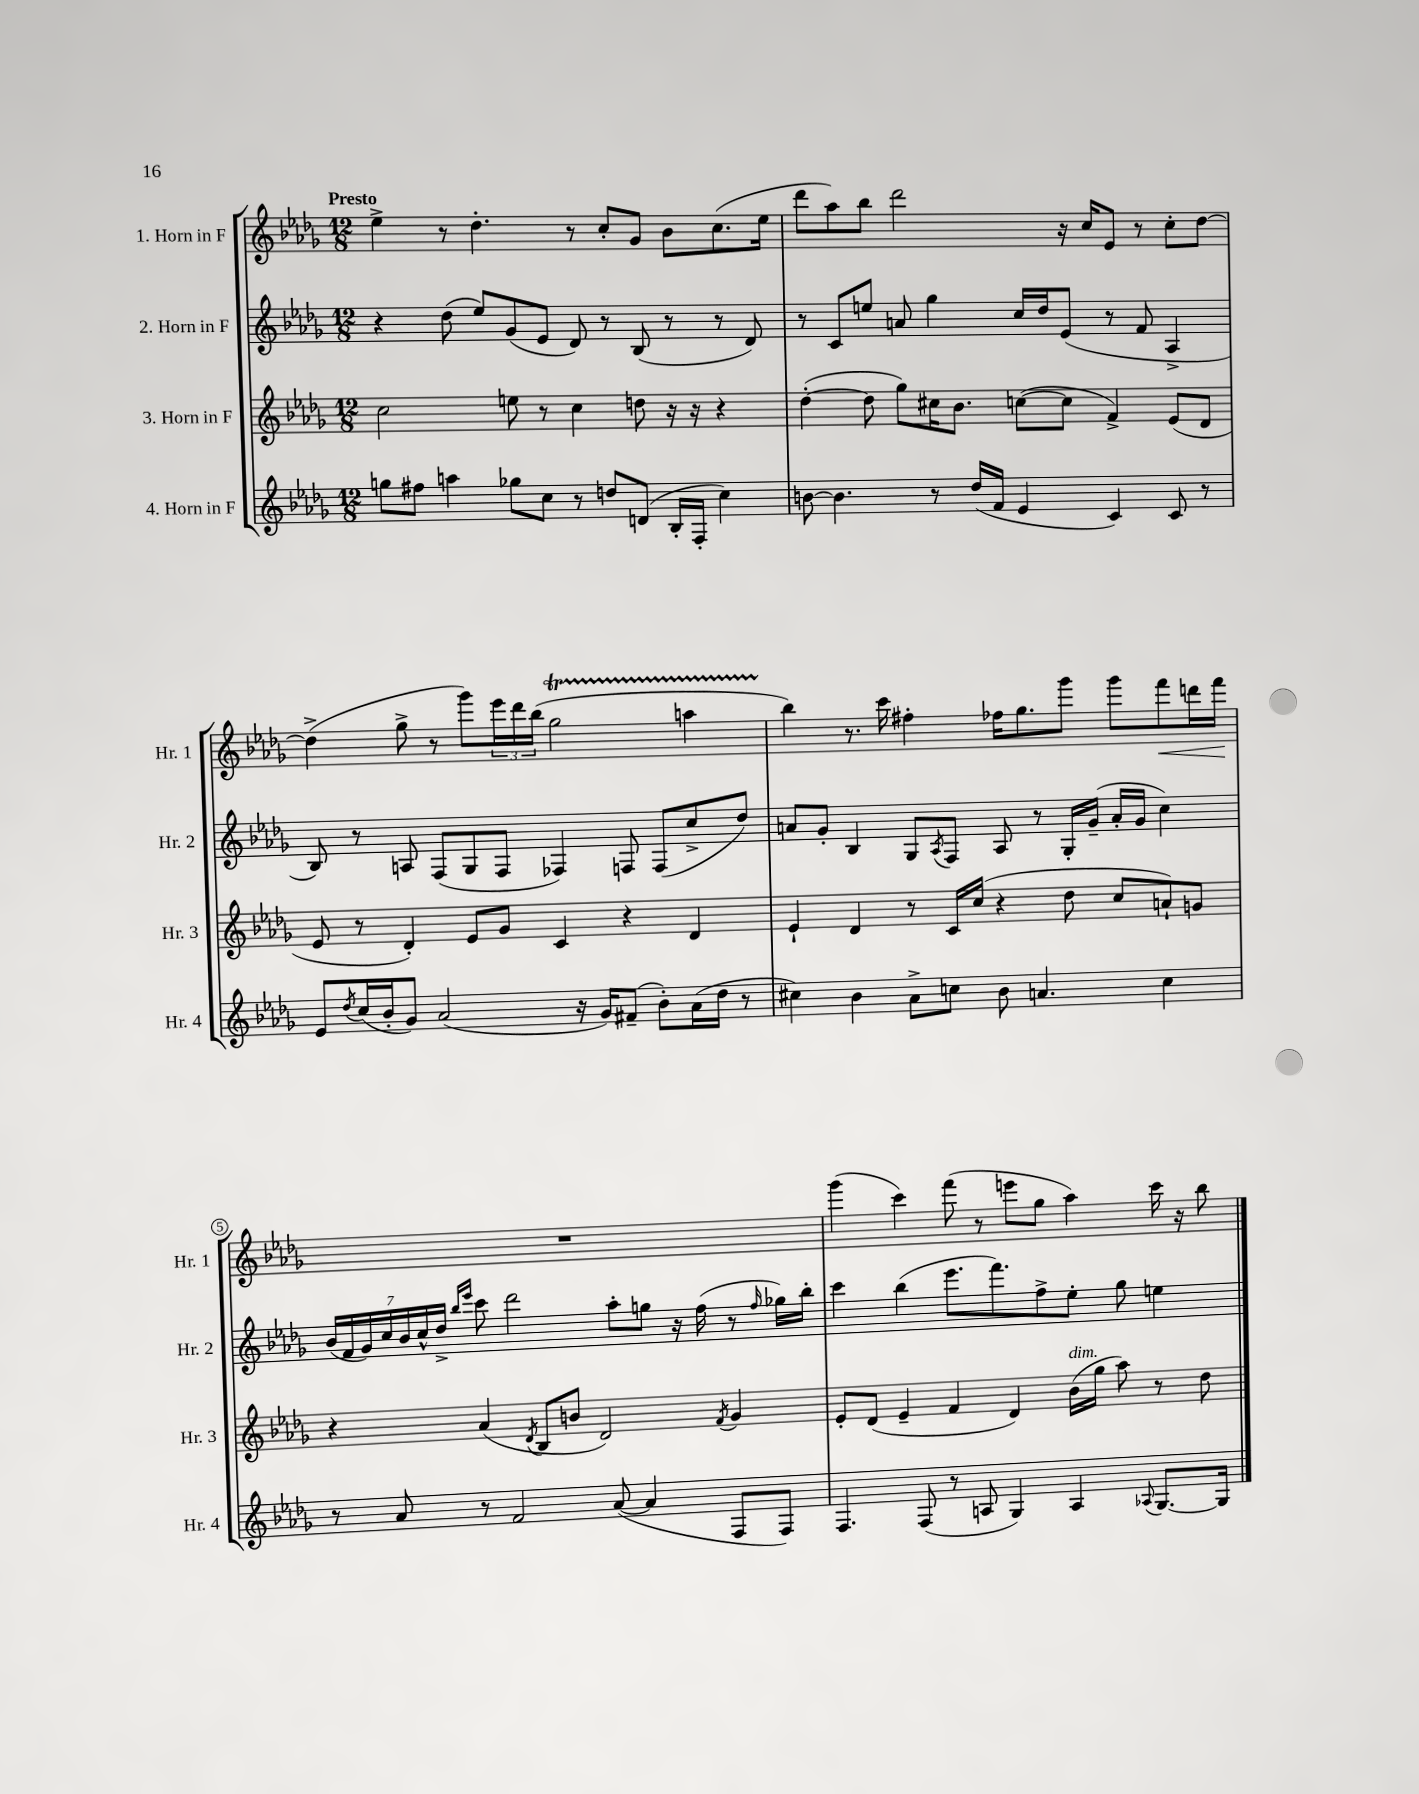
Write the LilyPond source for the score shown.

<<
\new StaffGroup <<
\new Staff = "s0" \with { instrumentName = "1. Horn in F" shortInstrumentName = "Hr. 1" } {
    \clef treble \key des \major \numericTimeSignature \time 12/8 \tempo "Presto"
    ees''4-> r8 des''4.-. r8 c''8-. ges'8 bes'8 c''8.( ees''16 |
    des'''8 aes''8) bes''8 des'''2 r16 c''16 ees'8 r8 c''8-. des''8~ |
    des''4->( ges''8-> r8 ges'''8) \tuplet 3/2 { ees'''16 des'''16 bes''16( } ges''2\startTrillSpan a''4 |
    bes''4\stopTrillSpan) r8. c'''16 fis''4-. fes''16 ges''8. ges'''8 ges'''8 f'''8\< d'''16 f'''16\! |
    R1. |
    ges'''4( c'''4) f'''8( r8 e'''8 ges''8 aes''4) c'''16 r16 bes''8 \bar "|." |
}
\new Staff = "s1" \with { instrumentName = "2. Horn in F" shortInstrumentName = "Hr. 2" } {
    \clef treble \key des \major \numericTimeSignature \time 12/8
    r4 des''8( ees''8) ges'8( ees'8 des'8) r8 bes8( r8 r8 des'8) |
    r8 c'8 e''8 a'8 ges''4 c''16 des''16 ees'8( r8 f'8 aes4-> |
    bes8) r8 a8 f8( ges8 f8 fes4) f8 f8( c''8-> des''8) |
    a'8 ges'8-. bes4 ges8 \acciaccatura { aes8 } f8 aes8 r8 ges16-. ges'16--( a'16-. ges'16 c''4) |
    \tuplet 7/4 { bes'16( f'16 ges'16) c''16 bes'16 c''16-^ des''16-> } \grace { bes''16 ees'''16 } c'''8 des'''2 aes''8-. g''8 r16 f''16( r8 \grace { f''16 } ges''16) bes''16-. |
    c'''4 bes''4( ees'''8. f'''8.) f''8-> ees''8-. ges''8 e''4 \bar "|." |
}
\new Staff = "s2" \with { instrumentName = "3. Horn in F" shortInstrumentName = "Hr. 3" } {
    \clef treble \key des \major \numericTimeSignature \time 12/8
    c''2 e''8 r8 c''4 d''8 r16 r16 r4 |
    des''4~-.( des''8 ges''8) cis''16 bes'8. c''8~( c''8 f'4->) ees'8( des'8 |
    ees'8 r8 des'4-.) ees'8 ges'8 c'4 r4 des'4 |
    ees'4-! des'4 r8 c'16 c''16( r4 des''8 c''8 a'8-!) g'8 |
    r4 aes'4( \acciaccatura { des'8 } bes8 b'8 des'2) \acciaccatura { f'8 } ges'4 |
    ees'8-. des'8( ees'4-- f'4 des'4) bes'16^\markup { \italic "dim." }( ges''16 aes''8) r8 des''8 \bar "|." |
}
\new Staff = "s3" \with { instrumentName = "4. Horn in F" shortInstrumentName = "Hr. 4" } {
    \clef treble \key des \major \numericTimeSignature \time 12/8
    g''8 fis''8 a''4 ges''8 c''8 r8 d''8 d'8( bes16-. f16-. c''4) |
    b'8~ b'4. r8 des''16( f'16 ees'4 c'4) c'8 r8 |
    ees'8 \acciaccatura { des''8 } c''16( bes'16-. ges'8) aes'2( r16 ges'16) fis'8--( bes'8-.) aes'16( des''16 r8 |
    cis''4) bes'4 aes'8-> c''8 bes'8 a'4. c''4 |
    r8 aes'8 r8 f'2 aes'8~( aes'4 f8 f8) |
    f4. f8( r8 a8 ges4) a4 \appoggiatura { aes8 } ges8.~ ges16 \bar "|." |
}
>>
>>
\layout { \context { \Score \override BarNumber.break-visibility = ##(#f #t #t) barNumberVisibility = #(every-nth-bar-number-visible 5) \override BarNumber.stencil = #(make-stencil-circler 0.1 0.3 ly:text-interface::print) } }
